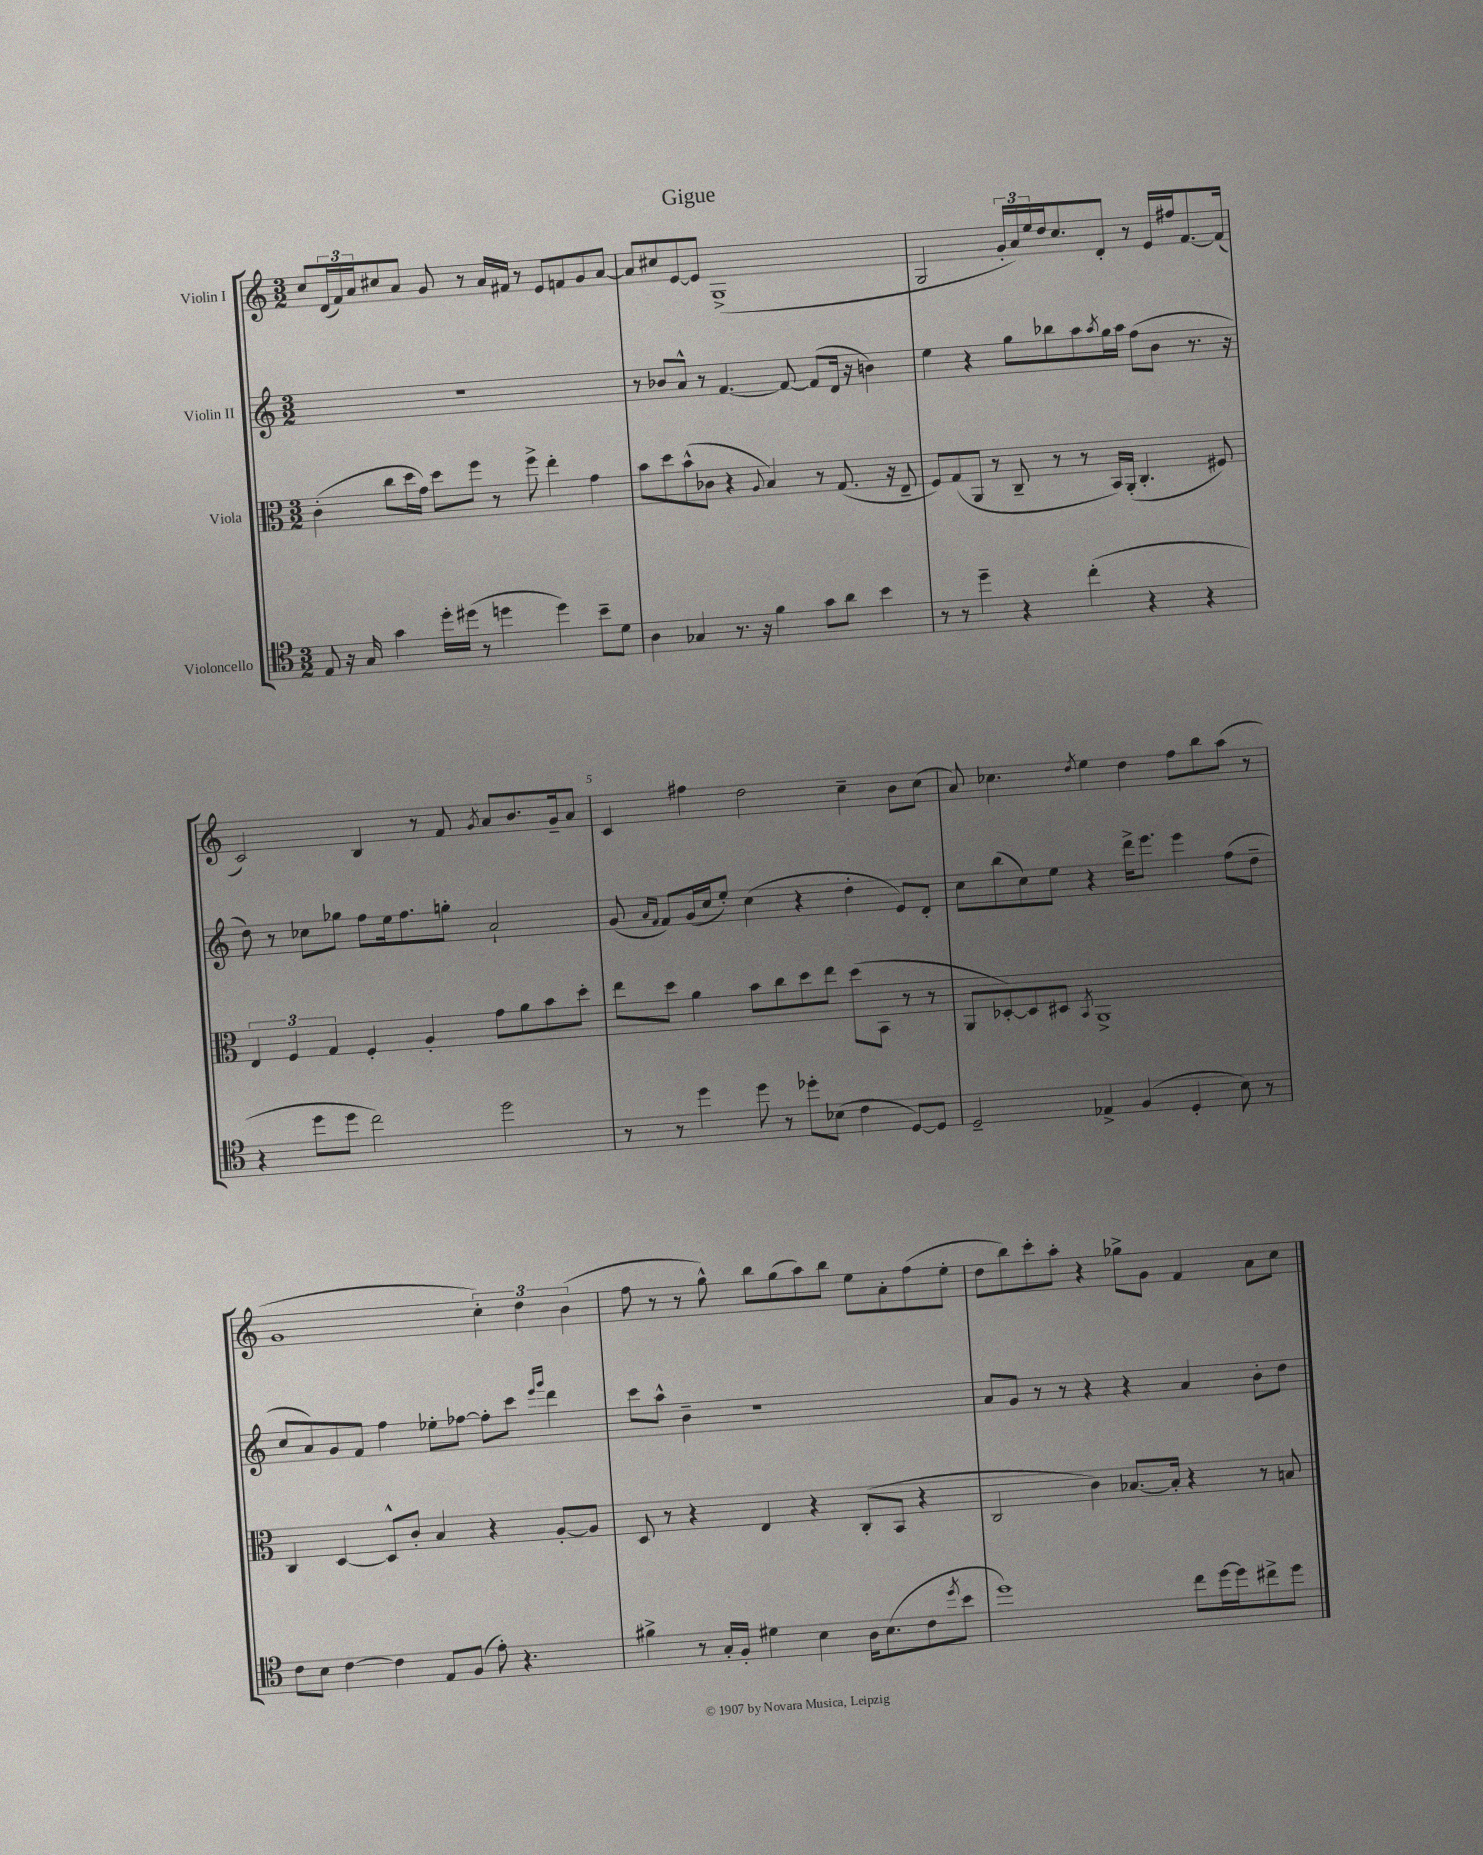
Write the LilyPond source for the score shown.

\header { title = "Gigue" }
<<
\new StaffGroup <<
\new Staff = "s0" \with { instrumentName = "Violin I" } {
    \clef treble \key c \major \numericTimeSignature \time 3/2
    c''8 \tuplet 3/2 { d'16( f'16) a'16 } cis''8 a'8 g'8 r8 a'16 fis'16 r8 e'8 f'8 g'8 a'8~ |
    a'8 cis''8 e'8~ e'8 g1->( |
    g2 \tuplet 3/2 { g'16-. a'16) e''16 } d''16 c''8. d'8-. r8 e'16 fis''16 f'8.~ f'16( |
    c'2) b4 r8 f'8 \acciaccatura { g'8 } a'8 b'8. g'16-- a'8 |
    c'4 fis''4 d''2 c''4-- b'8 c''8( |
    a'8) ces''4. \acciaccatura { d''8 } e''4 d''4 f''8 b''8 a''8( r8 |
    g'1 \tuplet 3/2 { c''4-.) d''4 b'4( } |
    f''8 r8 r8 g''8-^) b''8 g''8( a''8) b''8 e''8 a'8-. f''8( e''8-. |
    d''8 b''8) c'''8-. a''8-. r4 ges''8-> g'8 f'4 a'8 c''8 \bar "|." |
}
\new Staff = "s1" \with { instrumentName = "Violin II" } {
    \clef treble \key c \major \numericTimeSignature \time 3/2
    R1. |
    r8 bes'8 a'8-^ r8 f'4.~ f'8~ f'8( d'16 r16 b'4) |
    e''4 r4 g''8 bes''8 a''8 \acciaccatura { a''8 } g''16 a''16 f''8( b'8 r8. r16 |
    d''8) r8 ces''8 ges''8 f''8 e''16 f''8. g''8-. a'2-! |
    g'8( \grace { a'16 f'16 } f'8) g'16( c''16 e''8-.) c''4( r4 d''4-. e'8) d'8-. |
    c''8 b''8( c''8) e''8 r4 d'''16-> e'''8. e'''4 f''8( d''8-- |
    c''8 a'8) g'8 f'8 f''4 ees''8-. fes''8~ fes''8-. c'''8 \grace { e'''16 g'''16 } d'''4 |
    c'''8 a''8-^ b'4-- r1 |
    a'8 g'8 r8 r8 r4 r4 a'4 b'8-. d''8 \bar "|." |
}
\new Staff = "s2" \with { instrumentName = "Viola" } {
    \clef alto \key c \major \numericTimeSignature \time 3/2
    c'4-.( c''8 d''16 g'16) d''8 f''8 r8 f''8-> e''4-. g'4 |
    b'8 d''8 b'8-^( ces'8 r4 \appoggiatura { a8 } b4) r8 g8.( r16 e8-- |
    f8) g8( a,8 r8 c8-- r8 r8 b,16) a,16-.( c4.-. fis8) |
    \tuplet 3/2 { e4 f4 g4 } f4-. a4-. g'8 a'8 b'8 d''8-. |
    e''8 d''8 a'4 b'8 c''8 d''8 e''8 d''8( b,8 r8 r8 |
    a,8 des8~-.) des8 dis8 \acciaccatura { b,8 } a,1-> |
    c4 d4~ d8-^ c'8-. b4 r4 a8~-. a8 |
    d8 r8 r4 e4 r4 c8-.( b,8 r4 |
    c2 c'4) bes8.~ bes16-. r4 r8 b8 \bar "|." |
}
\new Staff = "s3" \with { instrumentName = "Violoncello" } {
    \clef tenor \key c \major \numericTimeSignature \time 3/2
    e8 r16 g16 g'4 d''16-. dis''16( r8 d''4 d''4) b'8-- d'8 |
    a4 ges4 r8. r16 f'4 g'8 a'8 b'4 |
    r8 r8 d''4-- r4 c''4-.( r4 r4 |
    r4 d''8 d''8 c''2) d''2 |
    r8 r8 d''4 d''8 r8 des''8-. bes8( c'4 d8~) d8 |
    d2-- ees4-> f4( d4-. b8) r8 |
    c'8 b8 c'4~ c'4 e8 f8( e'8-.) r4. |
    fis'4-> r8 g16-. f16-. dis'4 b4 a16 b8.( c'8 \acciaccatura { d''8 } b'8 |
    d''1) c''8 d''16~ d''16 cis''8-> d''8 \bar "|." |
}
>>
>>
\layout { \context { \Score \override BarNumber.break-visibility = ##(#f #t #t) barNumberVisibility = #(every-nth-bar-number-visible 5) } }
